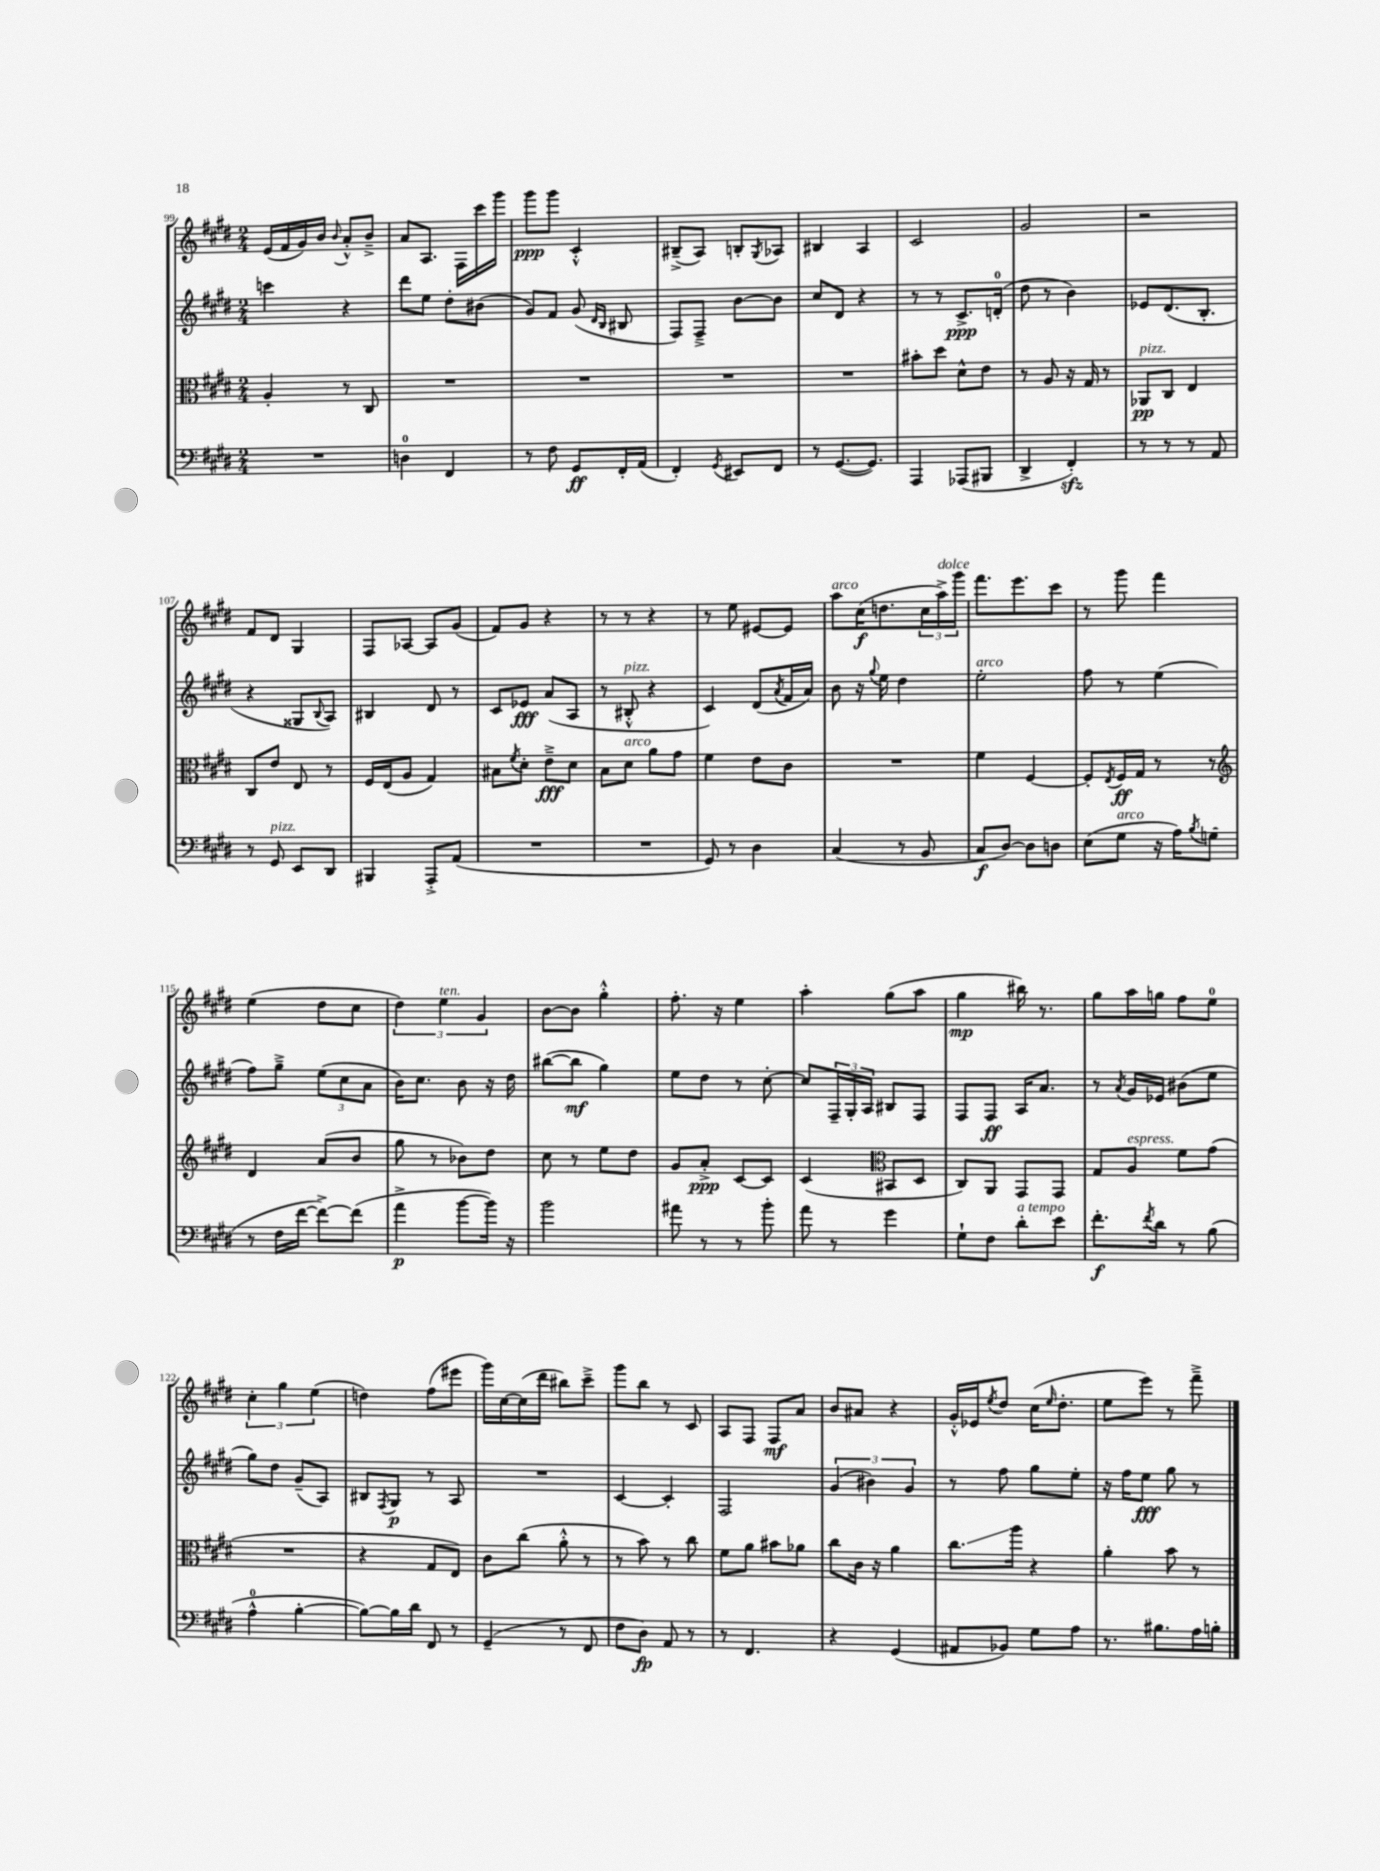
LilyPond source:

<<
\new StaffGroup <<
\new Staff = "s0" {
    \clef treble \key e \major \numericTimeSignature \time 2/4
    e'16( fis'16 gis'16) b'16 \appoggiatura { b'8 } a'8-.-^ b'8---> |
    a'8 a8. fis16 cis'''16 gis'''16 |
    gis'''8\ppp gis'''8 cis'4-.-^ |
    bis8--->( a8) b8-. \acciaccatura { gis8 } aes8 |
    bis4 a4 |
    cis'2 |
    gis'2 |
    r2 |
    fis'8 dis'8 gis4 |
    fis8 aes8~ aes8 gis'8( |
    fis'8) gis'8 r4 |
    r8 r8 r4 |
    r8 e''8 eis'8~ eis'8 |
    a''8^\markup { \italic "arco" } cis''16\f( d''8. \tuplet 3/2 { cis''16 a''16->^\markup { \italic "dolce" }) gis'''16 } |
    fis'''8. e'''8. cis'''8 |
    r8 gis'''8 fis'''4 |
    e''4( dis''8 cis''8 |
    \tuplet 3/2 { dis''4) e''4^\markup { \italic "ten." } gis'4 } |
    b'8~ b'8 gis''4-.-^ |
    fis''8.-. r16 e''4 |
    a''4-. gis''8( a''8 |
    gis''4\mp bis''16) r8. |
    gis''8 a''16 g''16 fis''8 e''8-0 |
    \tuplet 3/2 { cis''4-. gis''4 e''4( } |
    d''4) fis''8( eis'''8 |
    gis'''16) cis''16~ cis''16( dis'''16 bis''8) cis'''8---> |
    gis'''8 b''8 r8 cis'8 |
    a8 fis8 fis8\mf a'8 |
    b'8 ais'8 r4 |
    gis'16-.-^ ees'16 \acciaccatura { e''8 } dis''8 cis''16( \grace { e''16 } dis''8.-. |
    e''8 e'''8) r8 fis'''8---> \bar "|." |
}
\new Staff = "s1" {
    \clef treble \key e \major \numericTimeSignature \time 2/4
    c'''4 r4 |
    dis'''8 e''8 dis''8-. bis'8( |
    gis'8) fis'8 gis'8( \grace { dis'16 b16 } bis8 |
    fis8) fis8---> b'8~ b'8 |
    cis''8 dis'8 r4 |
    r8 r8 cis'8.->\ppp d'16-0-.( |
    dis''8 r8 b'4) |
    ees'8 dis'8.( b8.-. |
    r4 gisis8 \appoggiatura { b8 } a8) |
    bis4 dis'8 r8 |
    cis'8 ees'8\fff a'8( a8 |
    r8 bis8-.-^^\markup { \italic "pizz." } r4 |
    cis'4) dis'8( \acciaccatura { a'8 } fis'16 a'16) |
    b'8 r16 \appoggiatura { gis''8 } e''16 dis''4 |
    e''2-.^\markup { \italic "arco" } |
    fis''8 r8 e''4( |
    fis''8) gis''8---> \tuplet 3/2 { e''8( cis''8 a'8 } |
    b'16) cis''8. b'8 r16 dis''16 |
    bis''8~( bis''8\mf gis''4) |
    e''8 dis''8 r8 cis''8~-. |
    cis''8 \tuplet 3/2 { fis16-- gis16-. a16 } bis8 fis8 |
    fis8 fis8\ff a16 a'8. |
    r8 \acciaccatura { a'8 } gis'16 ees'16 bis'8( e''8 |
    gis''8) dis''8 gis'8--( a8) |
    bis8 \acciaccatura { fis8 } gis8\p r8 a8 |
    R2 |
    cis'4~ cis'4-. |
    fis2 |
    \tuplet 3/2 { gis'4( bis'4) gis'4 } |
    r8 fis''8 gis''8 e''8-. |
    r16 fis''16 e''8\fff gis''8 r8 \bar "|." |
}
\new Staff = "s2" {
    \clef alto \key e \major \numericTimeSignature \time 2/4
    a4-. r8 cis8 |
    R2 |
    R2 |
    R2 |
    R2 |
    bis'8-. dis''8 dis'8-^ e'8 |
    r8 a8 r16 gis16 r8 |
    aes,8\pp^\markup { \italic "pizz." } cis8 e4 |
    cis8 e'8 e8 r8 |
    fis16 e16( a8 gis4) |
    bis8 \acciaccatura { fis'8 } dis'8-. e'8--->\fff dis'8 |
    b8 dis'8^\markup { \italic "arco" } a'8 gis'8 |
    fis'4 e'8 cis'8 |
    R2 |
    fis'4 fis4~ |
    fis8-. \acciaccatura { e8 } fis16\ff gis16 r8 r8 |
    \clef treble dis'4 a'8( b'8 |
    gis''8 r8 bes'8) dis''8 |
    cis''8 r8 e''8 dis''8 |
    gis'8 a'8-.->\ppp cis'8~ cis'8 |
    cis'4( \clef alto bis,8 dis8 |
    cis8) a,8 gis,8 gis,8 |
    gis8 a8^\markup { \italic "espress." } fis'8 gis'8( |
    R2 |
    r4 gis8 e8) |
    cis'8 cis''8( a'8-.-^ r8 |
    r8 b'8) r8 cis''8 |
    fis'8 a'8 bis'8 aes'8 |
    cis''8 cis'16 r16 a'4 |
    cis''8.\glissando a''16 r4 |
    a'4-. b'8 r8 \bar "|." |
}
\new Staff = "s3" {
    \clef bass \key e \major \numericTimeSignature \time 2/4
    R2 |
    d4-0 fis,4 |
    r8 fis8 gis,8\ff fis,16-. a,16( |
    fis,4-.) \acciaccatura { gis,8 } eis,8 fis,8 |
    r8 gis,8.~( gis,8.) |
    a,,4 aes,,8( bis,,8 |
    dis,4-> fis,4-.\sfz) |
    r8 r8 r8 a,8 |
    r8 gis,8^\markup { \italic "pizz." } e,8 dis,8 |
    bis,,4 a,,8-.-> a,8( |
    R2 |
    R2 |
    gis,8) r8 dis4 |
    cis4( r8 b,8 |
    cis8\f dis8~) dis8 d8 |
    e8( gis8^\markup { \italic "arco" } r16 a16) \acciaccatura { b8 } g8( |
    r8 fis16 fis'16~ fis'8~->) fis'8( |
    a'4->\p b'8~ b'16) r16 |
    b'2 |
    ais'8 r8 r8 b'8-. |
    a'8 r8 gis'4 |
    gis8-! fis8 dis'8-.^\markup { \italic "a tempo" } e'8 |
    fis'8.-.\f \acciaccatura { fis'8 } dis'16 r8 b8( |
    a4-0-^ b4~-. |
    b8~) b16 dis'16 fis,8 r8 |
    gis,4--( r8 fis,8 |
    fis8 dis8\fp) a,8 r8 |
    r8 fis,4. |
    r4 gis,4( |
    ais,8 bes,8) gis8 a8 |
    r8. bis8. a16 b16-. \bar "|." |
}
>>
>>
\layout { \context { \Score currentBarNumber = #99 } }
